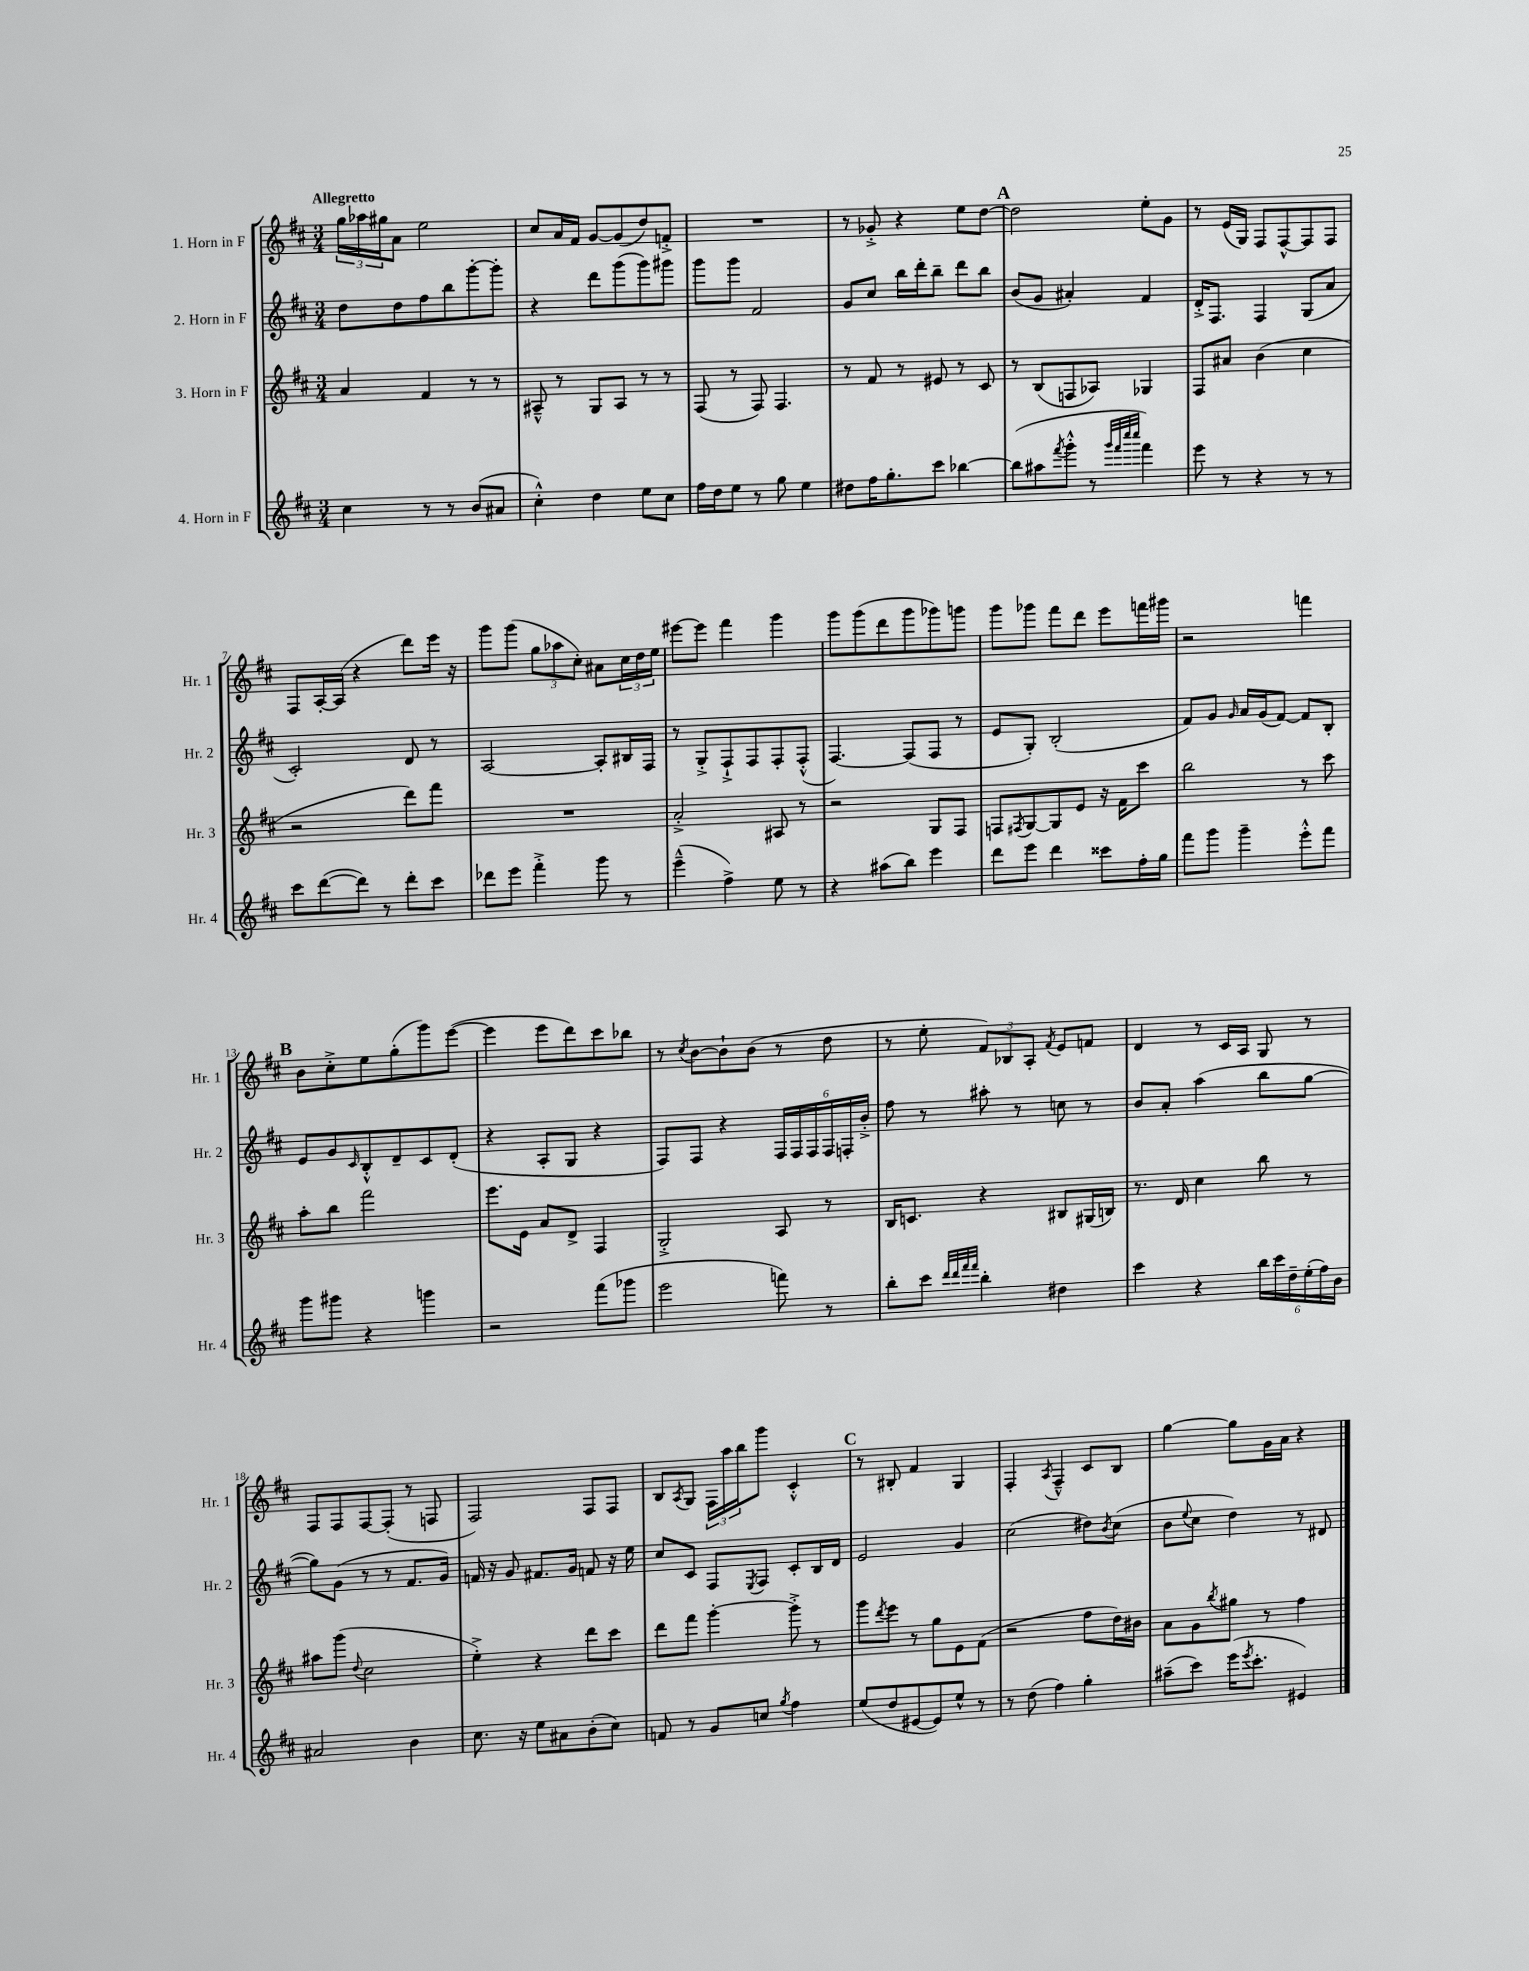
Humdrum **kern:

**kern	**kern	**kern	**kern
*part4	*part3	*part2	*part1
*staff4	*staff3	*staff2	*staff1
*I"4. Horn in F	*I"3. Horn in F	*I"2. Horn in F	*I"1. Horn in F
*I'Hr. 4	*I'Hr. 3	*I'Hr. 2	*I'Hr. 1
*clefG2	*clefG2	*clefG2	*clefG2
*k[f#c#]	*k[f#c#]	*k[f#c#]	*k[f#c#]
*M3/4	*M3/4	*M3/4	*M3/4
=1	=1	=1	=1
!	!	!	!LO:TX:a:B:t=Allegretto
4cc#\	4a/	8dd\L	24gg\LL
.	.	.	24aa-X\
.	.	.	24gg#X\J
.	.	8dd\	8a\J
8r	4f#/	8ff#\	2ee\
8r	.	8bb\	.
(8b/L	8r	[8ggg'\	.
8a#X/J	8r	8ggg'\J]	.
=2	=2	=2	=2
4cc#'^^\)	8A#X~^^/	4r	8cc#/L
.	8r	.	16a/L
.	.	.	16f#/JJ
4dd\	8G/L	8ddd\L	[8g/L
.	8A#/J	(8ggg\	(8g/]
8ee\L	8r	8ggg\)	8dd/)
8cc#\J	8r	8ggg#X\J	8fn'^/J
=3	=3	=3	=3
16ff#\LL	(8F#/	8ggg\L	2.r
16dd\J	.	.	.
8ee\J	8r	8ggg\J	.
8r	8F#/)	2f#/	.
8gg\	4.F#/	.	.
4ee\	.	.	.
=4	=4	=4	=4
8dd#X\L	8r	8g/L	8r
16ff#\K	8f#/	8cc#/J	8g-X'^/
8.gg'\	.	.	.
.	8r	16bb\LL	4r
.	.	16ddd'\J	.
8ccc#\J	8e#X/	8bb~\J	.
[4bb-X\	8r	8ddd\L	8ee\L
.	8c#/	8bb\J	[8dd\J
!!LO:REH:place=s1:t=A
=5	=5	=5	=5
(8bb-\L]	8r	(8b/L	2dd\]
8aa#X\	(8B/L	8g/J	.
8qfff#/	.	.	.
8ggg'^^\J	8Fn/	4a#X'/)	.
8r	8A-X/J)	.	.
32qqggg/LLL	.	.	.
32qqfff#/	.	.	.
32qqcccc#/	.	.	.
32qqcccc#/JJJ	.	.	.
4fff#\)	4G-X/	4f#/	8ee'\L
.	.	.	8g\J
=6	=6	=6	=6
8eee\	8F#/L	16d'^/KL	8r
.	.	8.F#/J	.
8r	8a#X/J	.	(16e/LL
.	.	.	16G/JJ)
4r	(4b\	4F#/	8F#/L
.	.	.	[8F#^^/
8r	4cc#\	(8G/L	8F#/]
8r	.	8a/J	8F#/J
!!LO:LB:g=z
=7	=7	=7	=7
8ccc#\L	2r	2c#'/)	8F#/L
([8ddd\	.	.	[16A'/L
.	.	.	(16A/JJ]
8ddd\J])	.	.	4r
8r	.	.	.
8ddd'\L	8ddd\L)	8d/	8ddd\L)
8ccc#\J	8fff#\J	8r	16eee\Jk
.	.	.	16r
=8	=8	=8	=8
8ddd-X\L	2.r	[2A/	8ggg\L
8eee\J	.	.	(8ggg\J
4fff#'^\	.	.	12gg\L
.	.	.	12aa-X\
.	.	.	12cc#'\J)
8ggg\	.	8A'/L]	8a#X\L
8r	.	16B#X/L	24cc#\L
.	.	.	24dd\
.	.	16F#/JJ	.
.	.	.	24ee\JJ
=9	=9	=9	=9
(4eee~^^\	2a'^/	8r	[8eee#X\L
.	.	8G'^/L	8eee#\J]
4ff#^\)	.	8F#`^/	4fff#\
.	.	8F#/	.
8ee\	8A#X/	8F#'/	4ggg\
8r	8r	(8F#'^^/J	.
=10	=10	=10	=10
4r	2r	[4.F#/)	8ggg\L
.	.	.	(8ggg\
(8aa#X\L	.	.	8ddd\
8bb\J)	.	(8F#/L]	8ggg\
4eee\	8G/L	8F#/J	8ggg-X\)
.	8F#/J	8r	8gggn\J
=11	=11	=11	=11
8ddd\L	8Fn/L	8e/L	8ggg\L
.	8qF#X/	.	.
8eee\J	[8G/	8G'/J)	8ggg-X\J
4ddd\	8G/]	(2B'/	8fff#\L
.	8e/J	.	8ddd\J
8ccc##X\L	16r	.	8eee\L
.	16f#\KL	.	.
16ff#'\L	8ccc#\J	.	16fffn\L
16gg\JJ	.	.	16ggg#X\JJ
=12	=12	=12	=12
8fff#\L	2bb\	8f#/L)	2r
8ggg\J	.	8g/J	.
.	.	16qqg/	.
4ggg~\	.	16a/LL	.
.	.	(16g/J	.
.	.	[8f#/J)	.
8eee'^^\L	8r	8f#/L]	4fffn\
8fff#\J	8ccc#\	8B'/J	.
!!LO:LB:g=z
!!LO:REH:place=s1:t=B
=13	=13	=13	=13
8ggg\L	8aa'\L	8e/L	8b\L
8ggg#X\J	8bb\J	8g/	8cc#'^\
.	.	16qqc#/	.
4r	2fff#\	8B'^^/	8ee\
.	.	8d~/	(8gg'\
4gggn\	.	8c#/	8ggg\)
.	.	(8d'/J	([8eee\J
=14	=14	=14	=14
2r	8.eee\L	4r	4eee\]
.	16e\Jk	.	.
.	8a/L	8A'/L	8eee\L
.	8d^/J	8G/J	8ddd\)
(8fff#\L	4F#/	4r	8ccc#\
8ggg-X\J	.	.	8bb-X\J
=15	=15	=15	=15
2eee\	2G'^/	8F#/L)	8r
.	.	.	8qcc#/
.	.	8F#/J	[8b\L
.	.	4r	8b`\]
.	.	.	(8b\J
8fffn\)	8A/	24F#/LL	8r
.	.	24F#/	.
.	.	24F#/	.
8r	8r	24F#/	8dd\
.	.	24Fn'/	.
.	.	24b'^/JJ	.
=16	=16	=16	=16
8bb'\L	16B/KL	8ff#\	8r
.	8.cn/J	.	.
8ccc#\J	.	8r	8ee'\
32qqddd/LLL	.	.	.
32qqddd/	.	.	.
32qqfff#/	.	.	.
32qqfff#/JJJ	.	.	.
4bb'\	4r	8aa#X'\	12f#/L)
.	.	.	12B-X/
.	.	8r	.
.	.	.	12A'/J
.	.	.	8qf#/
4dd#X\	8B#X/L	8ccn\	8e/L
.	(16G#X/L	8r	8fn/J
.	16Bn/JJ)	.	.
=17	=17	=17	=17
4ccc#\	8.r	8b/L	4d/
.	.	8a'/J	.
.	16d/	.	.
4r	4cc#\	(4aa\	8r
.	.	.	16c#/LL
.	.	.	16A/JJ
24bb\LL	8bb\	8bb\L	8G/
24ccc#\	.	.	.
24dd~\	.	.	.
(24ee'\	8r	[8gg\J	8r
24ff#\)	.	.	.
24b\JJ	.	.	.
!!LO:LB:g=z
=18	=18	=18	=18
2a#X/	8aa#X\L	8gg\L])	8F#/L
.	(8ggg\J	(8g\J	8F#/
.	8qqdd/	.	.
.	2cc#\	8r	[8F#/
.	.	8r	(8F#'/J]
4b\	.	8.f#/L	8r
.	.	.	8Fn/
.	.	16g/Jk)	.
=19	=19	=19	=19
8.cc#\	4ee'^\)	16fn/	2F#/)
.	.	16r	.
.	.	8g/	.
16r	.	.	.
8ee\L	4r	8.f#X/L	.
8a#X\	.	.	.
.	.	16g/Jk	.
(8b'\	8ddd\L	8fn/	8F#/L
8cc#\J)	8ccc#\J	16r	8F#/J
.	.	16ee\	.
=20	=20	=20	=20
8fn/	8ddd\L	8cc#/L	8B/L
.	.	.	8qA/
8r	8fff#\J	8c#/J	8G/J
8g/L	[4ggg'\	8F#/L	24F#\LL
.	.	.	24aa\
.	.	.	24bb\J
.	.	8qE/	.
8ccn/J	.	8F#/J	8ggg\J
8qgg/	.	.	.
4ff#\	8ggg'^\]	8c#'/L	4c#'^^/
.	8r	16B/L	.
.	.	16d/JJ	.
!!LO:REH:place=s1:t=C
=21	=21	=21	=21
(8ee/L	8ggg\L	2e/	8r
.	8qddd/	.	.
8dd/	8eee\J	.	8B#X'/
[8e#X/	8r	.	4f#/
8e#/])	8gg\L	.	.
8ee^^/J	8e\	4g/	4G/
8r	(8f#\J	.	.
=22	=22	=22	=22
8r	2r	(2cc#\	4F#'/
(8dd\	.	.	.
.	.	.	8qA/
4ff#\)	.	.	4F#~^^/
4gg'\	8ff#\L	8dd#X\L)	8c#/L
.	.	8qb/	.
.	16dd\L)	(8cc#\J	8B/J
.	16b#X\JJ	.	.
=23	=23	=23	=23
(8aa#X~\L	8a\L	8b\L	[4gg\
.	.	8qqee/	.
8ccc#\J)	8g\	8cc#\J	.
.	8qbb/	.	.
(16eee\KL	8gg#X\J	4dd\)	8gg\L]
8qeee/	.	.	.
8.ccc#'\J	.	.	.
.	8r	.	16g\L
.	.	.	16a\JJ
4e#X/)	4ff#\	8r	4r
.	.	8d#X/	.
==	==	==	==
*-	*-	*-	*-
